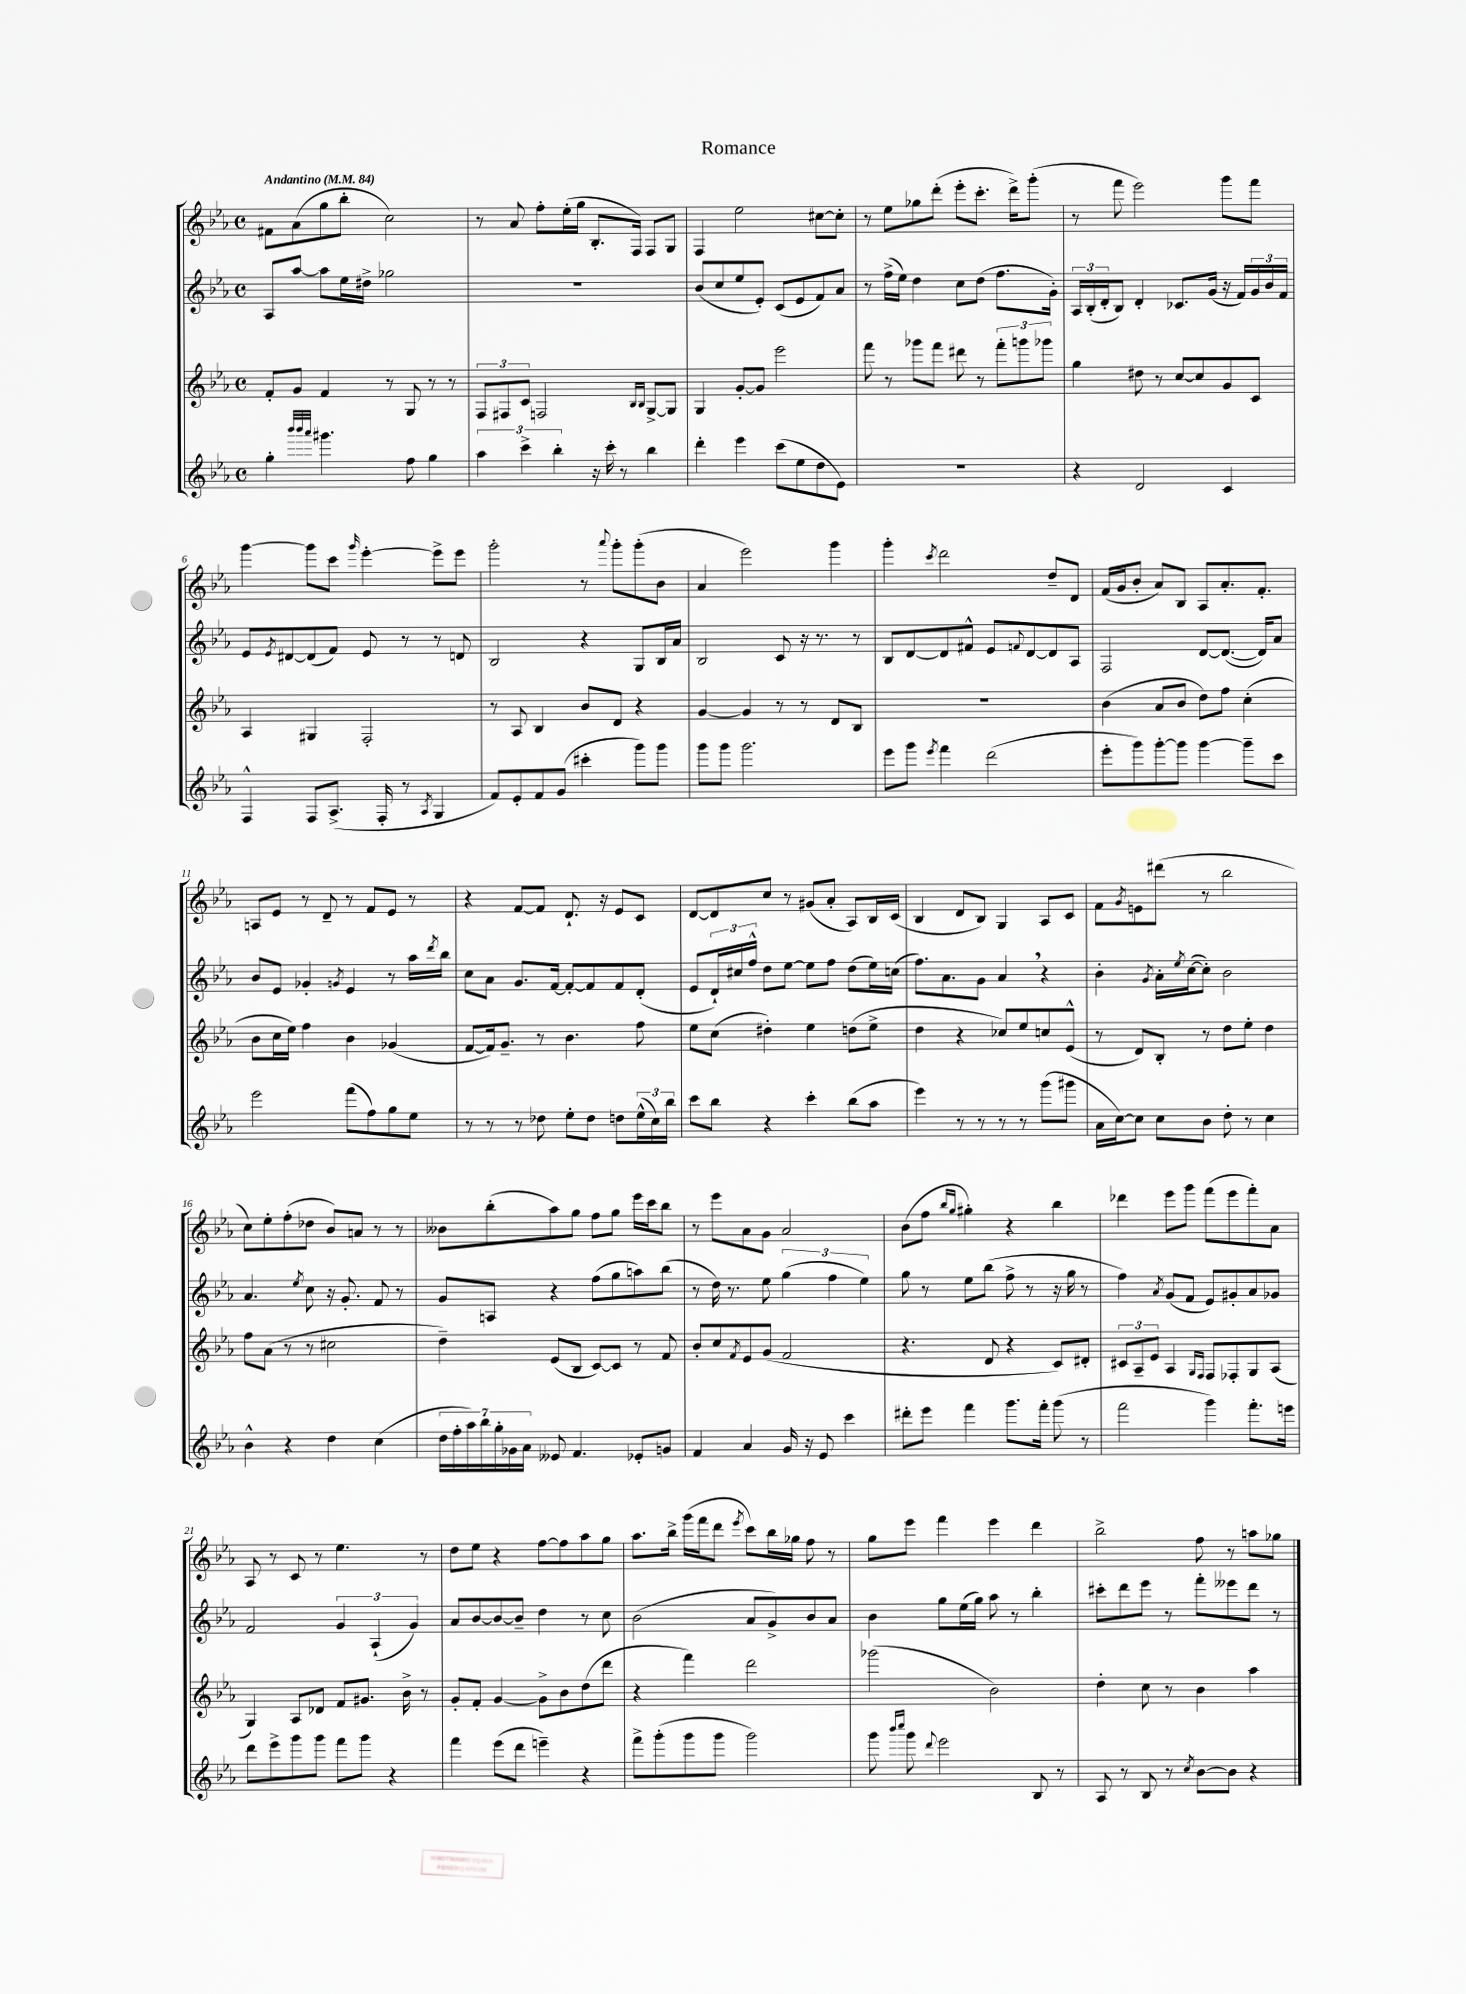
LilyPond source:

\header { title = "Romance" }
<<
\new StaffGroup <<
\new Staff = "s0" {
    \clef treble \key ees \major \defaultTimeSignature \time 4/4 \tempo "Andantino" 4 = 84
    fis'8 aes'8( g''8 bes''8-. c''2) |
    r8 aes'8 f''8-. ees''16-.( g''16 bes8.-. f16) f8 g8 |
    f4 ees''2 cis''8~ cis''8-. |
    r8 ees''8 ges''8 d'''8-.( ees'''8-. c'''8.-. d'''16->) g'''8-.( |
    r8 f'''8 ees'''2) g'''8 f'''8 |
    g'''4~ g'''8 c'''8 \grace { g'''16 } ees'''4~-. ees'''8-> ees'''8 |
    g'''2-. r8 \appoggiatura { aes'''8 } g'''8-. g'''8-.( bes'8 |
    aes'4 ees'''2) g'''4 |
    g'''4-. \acciaccatura { c'''8 } d'''2 d''8-- d'8 |
    f'16( g'16 bes'8-. aes'8) bes8 aes8 aes'8.-. f'8.-. |
    a8 ees'8 r8 d'8-- r8 f'8 ees'8 r8 |
    r4 f'8~ f'8 d'8.-! r16 ees'8 c'8 |
    d'8~ d'8 c''8 r8 gis'8( aes'8-. aes8) bes16 c'16( |
    bes4 d'8 bes8) g4 aes8 c'8 |
    f'8 \acciaccatura { g'8 } e'8 dis'''8( r8 bes''2 |
    c''8) ees''8-. f''8-.( des''8 bes'8) a'8 r8 r8 |
    beses'8 bes''8-.( aes''8) g''8 f''8 g''8 ees'''16 c'''16 bes''8 |
    r8 ees'''8 aes'8 g'8 aes'2 |
    bes'8( f''8 \grace { bes''16 g''16 } gis''4-.) r4 bes''4 |
    des'''4 ees'''8 g'''8 f'''8( ees'''8 f'''8-.) aes'8 |
    aes8 r8 c'8 r8 ees''4. r8 |
    d''8 ees''8 r4 f''8~ f''8 aes''8 g''8 |
    aes''8. bes''16-> g'''16( f'''16 d'''8 \acciaccatura { ees'''8 } c'''8) bes''16 ges''16 f''8 r8 |
    g''8 ees'''8 f'''4 ees'''4 d'''4 |
    bes''2-> f''8 r8 a''8 ges''8 \bar "|." |
}
\new Staff = "s1" {
    \clef treble \key ees \major \defaultTimeSignature \time 4/4
    aes8 aes''8~ aes''8 ees''16 dis''16-> ges''2 |
    R1 |
    bes'8( c''8 ees''8 ees'8-.) c'8( ees'8 f'8) aes'8 |
    r8 f''16->( ees''16) d''4 c''8 d''8( f''8. g'16-.) |
    \tuplet 3/2 { aes16 bes16-.( d'16-. } bes8) d'4-. ces'8. g'16( r16 f'16) \tuplet 3/2 { g'16 bes'16 f'16 } |
    ees'8 \acciaccatura { ees'8 } dis'8~ dis'8( f'8) ees'8 r8 r8 d'8 |
    bes2 r4 g8 bes16 aes'16 |
    bes2 c'8 r16 r8. r8 |
    bes8 d'8~ d'8 fis'8-^ ees'8 \appoggiatura { f'8 } d'8~ d'8 aes8 |
    f2 d'8~ d'8.~( d'16) aes'8 |
    bes'8 ees'8 ges'4-. \acciaccatura { g'8 } ees'4 r8 aes''16 \acciaccatura { d'''8 } bes''16 |
    c''8 aes'8 g'8. f'16~ f'8~-. f'8 f'8 d'8-.( |
    ees'8 \tuplet 3/2 { d'16-!) cis''16 f''16-^ } d''8 ees''8~ ees''8 f''8 d''8( ees''16) c''16( |
    f''8.) aes'8. g'8 aes'4 \breathe r4 |
    bes'4-. \acciaccatura { g'8 } aes'16-. \acciaccatura { ees''8 } c''16~( c''8-.) bes'2 |
    aes'4. \acciaccatura { ees''8 } c''8 r16 g'8.-. f'8 r8 |
    g'8 a8 r4 f''8( g''8 a''8) bes''8( |
    r8 d''16) r8. ees''8 \tuplet 3/2 { g''4( f''4 ees''4) } |
    g''8 r8 ees''8 bes''8( f''8-> r8 r16 g''16 r8 |
    f''4) \acciaccatura { aes'8 } g'8( f'8 ees'8) gis'8-. aes'8 ges'8 |
    f'2 \tuplet 3/2 { g'4 aes4-!( g'4) } |
    aes'8 bes'8~ bes'8~ bes'8-- d''4 r8 c''8 |
    bes'2( aes'8 g'8->) bes'8 aes'8 |
    bes'4 g''8 ees''16( g''16) aes''8 r8 bes''4-. |
    cis'''8-. d'''8 ees'''8 r8 f'''8-. eeses'''8 d'''8 r8 \bar "|." |
}
\new Staff = "s2" {
    \clef treble \key ees \major \defaultTimeSignature \time 4/4
    f'8-. g'8 f'4 r8 g8 r8 r8 |
    \tuplet 3/2 { f8 fis8 c'8 } f2 \grace { bes16 bes16 } g8~-> g8 |
    g4 g'8~-. g'8 ees'''2 |
    f'''8 r8 ges'''8 f'''8 dis'''8 r8 \tuplet 3/2 { f'''8-. g'''8 ges'''8 } |
    g''4 dis''8 r8 c''8~ c''8 g'8 c'8 |
    aes4 gis4 f2-. |
    r8 aes8 bes4 bes'8 d'8 r4 |
    g'4~ g'4 r8 r8 d'8 bes8 |
    R1 |
    bes'4( aes'8 bes'8 d''8) f''8 c''4-.( |
    bes'8 c''16 ees''16) f''4 bes'4 ges'4( |
    f'8~ f'16) g'8.-- r8 bes'4. f''8 |
    ees''8 c''8( dis''4-.) ees''4 d''8( ees''8-> |
    d''4 r4 ces''8) ees''8 c''8 ees'8-^( |
    r8 d'8) bes8-. r8 d''8 ees''8-. d''4 |
    f''8 aes'8( r8 r8 cis''2 |
    d''4--) ees'8( bes8 c'8~) c'8 r8 f'8 |
    bes'8-. c''8 \acciaccatura { f'8 } ees'8 g'8( f'2 |
    r4. d'8 r4 c'8) dis'8-. |
    \tuplet 3/2 { cis'8 aes8-- ees'8 } aes4 \grace { g16 f16 } f8 fes8-. g8 aes8( |
    g4) aes8 des'8 f'8 gis'8. bes'16-> r8 |
    g'8-. f'8-. g'4~ g'8-> bes'8 d''8( d'''8 |
    r4 f'''4) d'''2 |
    ges'''2( bes'2) |
    d''4-. c''8 r8 bes'4 aes''4 \bar "|." |
}
\new Staff = "s3" {
    \clef treble \key ees \major \defaultTimeSignature \time 4/4
    g''4-. \grace { bes'''32 bes'''32 aes'''32 } gis'''4. f''8 g''4 |
    \tuplet 3/2 { aes''4 c'''4-> bes''4-. } r16 c'''16-. r8 bes''4 |
    d'''4-. ees'''4 c'''8( ees''8 d''8 ees'8) |
    R1 |
    r4 d'2 c'4 |
    f4-^ f8 aes8.->( f16-. r8 \acciaccatura { aes8 } g4 |
    f'8) ees'8-. f'8 g'8( cis'''4-. g'''8) g'''8 |
    g'''8 g'''8 g'''2. |
    ees'''8 g'''8 \acciaccatura { ees'''8 } f'''4 d'''2( |
    ees'''8-. g'''8) g'''8~-. g'''8 g'''4~ g'''8-- c'''8 |
    ees'''2 f'''8( f''8) g''8 ees''8 |
    r8 r8 r8 des''8 ees''8-. des''8 d''8 \tuplet 3/2 { ees''16-^( c''16) bes''16 } |
    c'''8 bes''8 r4 c'''4-. bes''8( aes''8 |
    ees'''4) r8 r8 r8 r8 g'''8( gis'''8 |
    aes'16 c''16~) c''8 c''8 bes'8 d''8-. r8 c''4 |
    bes'4-^ r4 d''4 c''4( |
    \tuplet 7/4 { d''16 f''16-. aes''16) bes''16 g''16-. ges'16 aes'16 } eeses'8 f'4. ees'8-. g'8 |
    f'4 aes'4 g'16 r16 ees'8 c'''4 |
    dis'''8-. ees'''8 f'''4 g'''8. f'''16-. g'''8( r8 |
    f'''2 g'''4) f'''8.-. e'''16 |
    d'''8 ees'''8-> g'''8 g'''8 f'''8 g'''8 r4 |
    f'''4 ees'''8( d'''8 e'''4--) r4 |
    f'''8-> g'''8-.( g'''8 g'''8 g'''2) |
    g'''8 \grace { bes'''16 c''''16 } g'''8 \appoggiatura { d'''8 } ees'''2 bes8 r8 |
    aes8 r8 bes8 r8 \acciaccatura { c''8 } bes'8~ bes'8 r4 \bar "|." |
}
>>
>>
